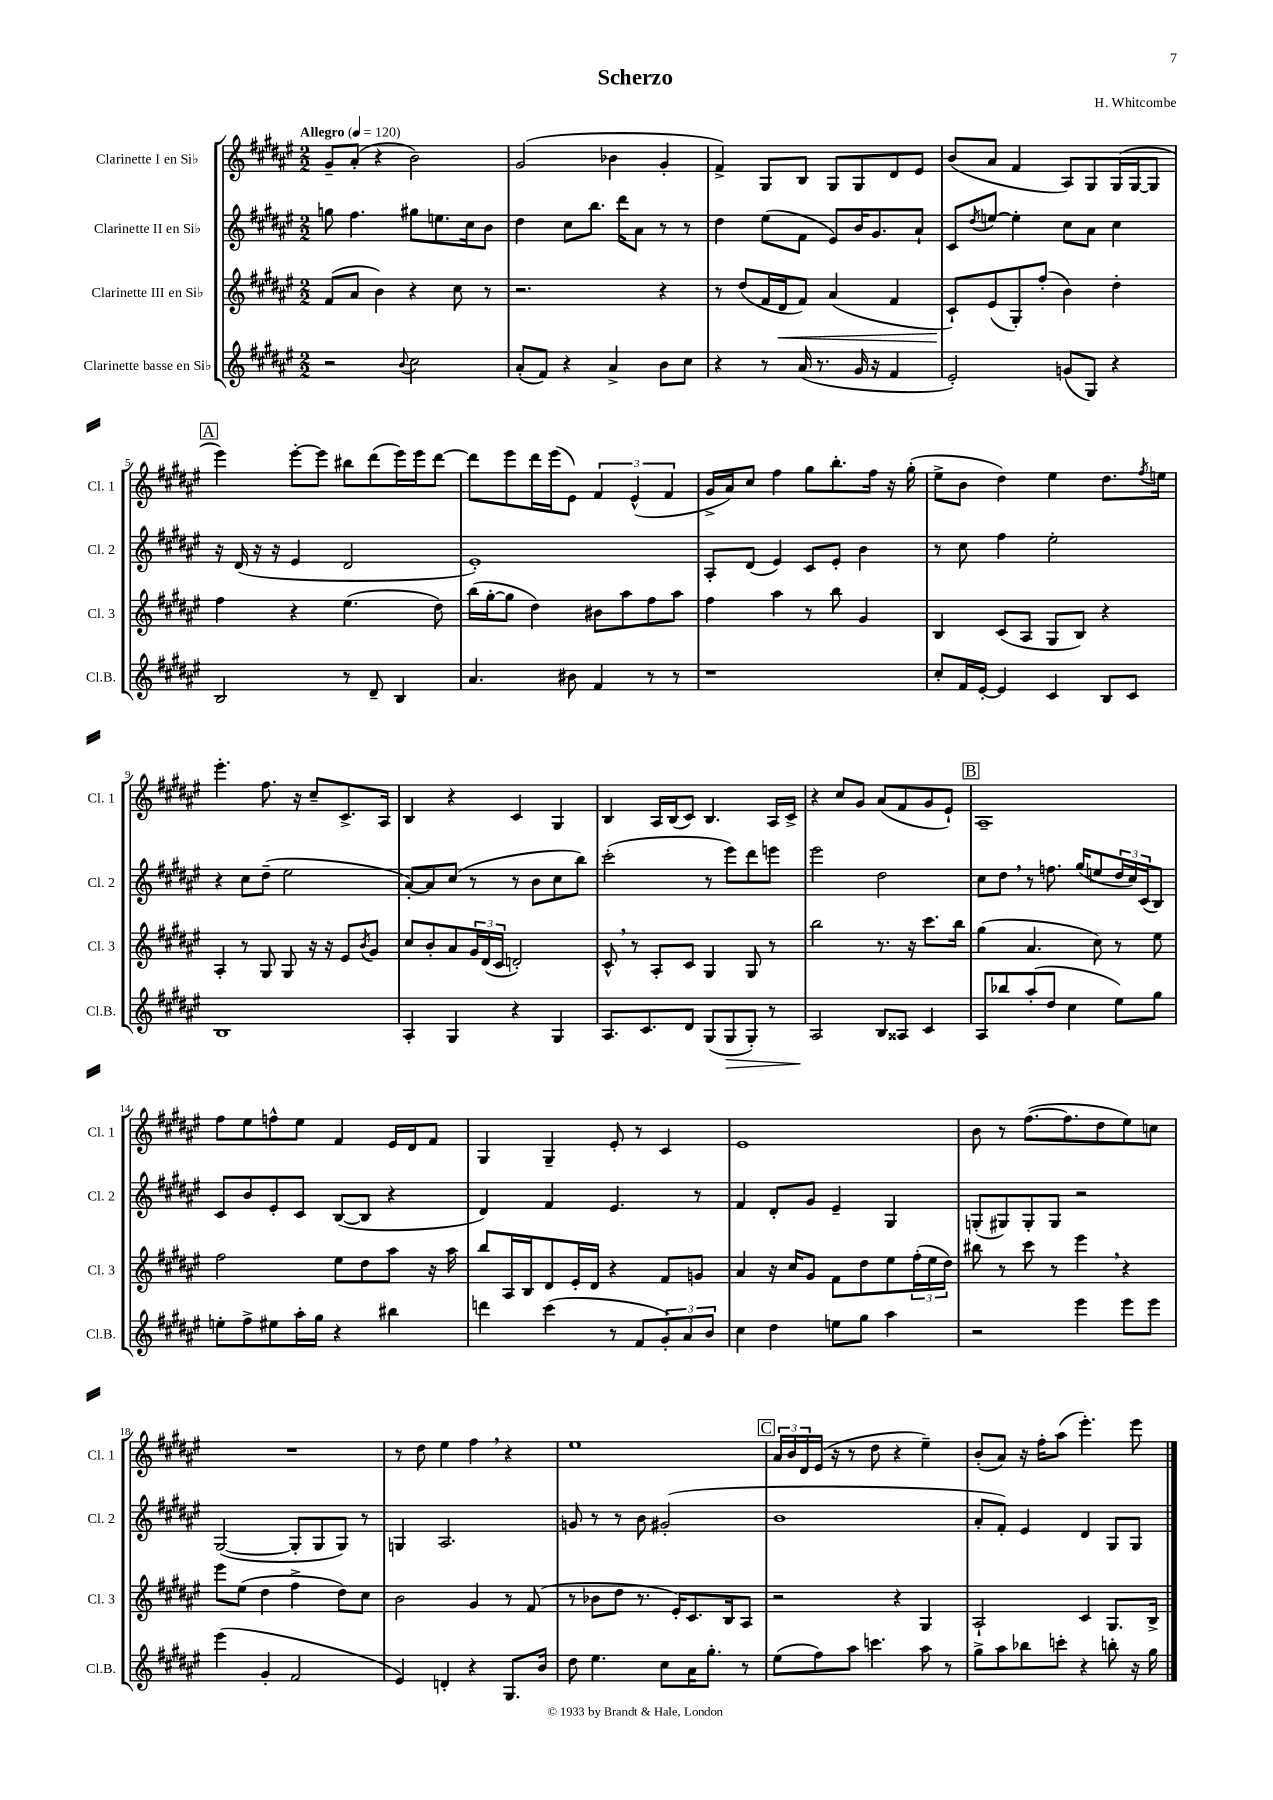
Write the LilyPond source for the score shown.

\header { title = "Scherzo" composer = "H. Whitcombe" }
<<
\new StaffGroup <<
\new Staff = "s0" \with { instrumentName = "Clarinette I en Sib" shortInstrumentName = "Cl. 1" } {
    \clef treble \key fis \major \numericTimeSignature \time 2/2 \tempo "Allegro" 4 = 120
    gis'8-- ais'8-.( r4 b'2) |
    gis'2( bes'4 gis'4-. |
    fis'4->) gis8 b8 gis8 gis8 dis'8 eis'8 |
    b'8( ais'8 fis'4 ais8) gis8 gis16( gis16~ gis8 |
    \mark \markup { \box "A" } eis'''4) eis'''8~-. eis'''8 bis''8 dis'''8( eis'''16) eis'''16 dis'''8~ |
    dis'''8 eis'''8 dis'''16 eis'''16( eis'8) \tuplet 3/2 { fis'4 eis'4-^( fis'4 } |
    gis'16-> ais'16) cis''8 fis''4 gis''8 b''8.-. fis''16 r16 gis''16-.( |
    eis''8-> b'8 dis''4) eis''4 dis''8. \acciaccatura { fis''8 } e''16 |
    eis'''4.-. fis''8. r16 cis''8-- cis'8.-> ais16 |
    b4 r4 cis'4 gis4 |
    b4 ais16 b16( cis'8) b4. ais16 cis'16-> |
    r4 cis''8 gis'8 ais'8( fis'8 gis'8 eis'8-!) |
    \mark \markup { \box "B" } ais1-- |
    fis''8 eis''8 f''8-^ eis''8 fis'4 eis'16 dis'16 fis'8 |
    gis4 gis4-- eis'8-. r8 cis'4 |
    eis'1 |
    b'8 r8 fis''8.~( fis''8. dis''8 eis''8) c''8 |
    R1 |
    r8 dis''8 eis''4 fis''4 \breathe r4 |
    eis''1 |
    \mark \markup { \box "C" } \tuplet 3/2 { ais'16 b'16 dis'16 } eis'16( r16 r8 dis''8 r4 eis''4--) |
    b'8-.( ais'8) r16 fis''16-. ais''8( eis'''4.-.) eis'''8 \bar "|." |
}
\new Staff = "s1" \with { instrumentName = "Clarinette II en Sib" shortInstrumentName = "Cl. 2" } {
    \clef treble \key fis \major \numericTimeSignature \time 2/2
    g''8 fis''4. gis''8 e''8. cis''16 b'8 |
    dis''4 cis''8 b''8. dis'''16 ais'8 r8 r8 |
    dis''4 eis''8( fis'8 eis'8) b'16 gis'8. ais'8-! |
    cis'8 \acciaccatura { dis''8 } e''8~ e''4-. cis''8 ais'8 cis''4 |
    \mark \markup { \box "A" } r16 dis'16( r16 r16 eis'4 dis'2 |
    eis'1-.) |
    ais8-. dis'8( eis'4) cis'8 eis'8-. b'4 |
    r8 cis''8 fis''4 eis''2-. |
    r4 cis''8 dis''8--( eis''2 |
    ais'8~-.) ais'8 cis''8( r8 r8 b'8 cis''8 b''8) |
    cis'''2-.( r8 eis'''8) dis'''8 e'''8 |
    eis'''2 dis''2 |
    \mark \markup { \box "B" } cis''8 dis''8 \breathe r8 f''8. gis''16( e''8 \tuplet 3/2 { dis''16 cis''16) cis'16( } b8) |
    cis'8 b'8 eis'8-. cis'8 b8~( b8 r4 |
    dis'4) fis'4 eis'4. r8 |
    fis'4 dis'8-. gis'8 eis'4-- gis4 |
    g8-.( gis8) gis8-. gis8 r2 |
    gis2~( gis8-. gis8 gis8) r8 |
    g4 ais2. |
    g'8 r8 r8 b'8 gis'2-.( |
    \mark \markup { \box "C" } b'1 |
    ais'8-. fis'8-.) eis'4 dis'4 gis8 gis8 \bar "|." |
}
\new Staff = "s2" \with { instrumentName = "Clarinette III en Sib" shortInstrumentName = "Cl. 3" } {
    \clef treble \key fis \major \numericTimeSignature \time 2/2
    fis'8( ais'8 b'4) r4 cis''8 r8 |
    r2. r4 |
    r8 dis''8( fis'16 dis'16\< fis'8) ais'4( fis'4 |
    cis'8-!\!) eis'8( gis8-.) fis''8-.( b'4) dis''4-. |
    \mark \markup { \box "A" } fis''4 r4 eis''4.( dis''8) |
    b''16( gis''16~-. gis''8 dis''4) bis'8 ais''8 fis''8 ais''8 |
    fis''4 ais''4 r8 b''8 gis'4 |
    b4 cis'8( ais8 gis8 b8) r4 |
    ais4-. r8 gis8 gis8 r16 r16 eis'8 \acciaccatura { b'8 } gis'8 |
    cis''8 b'8-. ais'8 \tuplet 3/2 { gis'16 dis'16( cis'16 } d'2-.) |
    cis'8-^ \breathe r8 ais8-. cis'8 gis4 gis8 r8 |
    b''2 r8. r16 cis'''8. b''16 |
    \mark \markup { \box "B" } gis''4( ais'4. cis''8) r8 eis''8 |
    fis''2 eis''8 dis''8 ais''8 r16 ais''16 |
    b''8 ais16 b16 dis'8 eis'16-. dis'16 r4 fis'8 g'8 |
    ais'4 r16 cis''16 gis'8 fis'8 dis''8 eis''8 \tuplet 3/2 { fis''16-.( eis''16 dis''16) } |
    bis''8 r8 cis'''8 r8 eis'''4 \breathe r4 |
    eis'''8 eis''8( dis''4 fis''4-> dis''8) cis''8 |
    b'2 gis'4 r8 fis'8( |
    r8 bes'8 dis''8 r8. eis'16-.) cis'8. b16 ais8 |
    \mark \markup { \box "C" } r2 r4 gis4 |
    ais2-! cis'4 gis8. b16-> \bar "|." |
}
\new Staff = "s3" \with { instrumentName = "Clarinette basse en Sib" shortInstrumentName = "Cl.B." } {
    \clef treble \key fis \major \numericTimeSignature \time 2/2
    r2 \appoggiatura { b'8 } cis''2 |
    ais'8-.( fis'8) r4 ais'4-> b'8 cis''8 |
    r4 r8 ais'16( r8. gis'16 r16 fis'4 |
    eis'2-.) g'8( gis8) r4 |
    \mark \markup { \box "A" } b2 r8 dis'8-- b4 |
    ais'4. bis'8 fis'4 r8 r8 |
    r1 |
    cis''8-. fis'16 eis'16~-. eis'4 cis'4 b8 cis'8 |
    b1 |
    ais4-. gis4 r4 gis4 |
    ais8. cis'8. dis'8 gis8( gis8\> gis8-.) r8 |
    ais2\! b8 aisis8 cis'4 |
    \mark \markup { \box "B" } ais8 bes''8 ais''8-.( dis''8 cis''4 eis''8) gis''8 |
    e''8-. fis''8-> eis''8 ais''16-. gis''16 r4 bis''4 |
    d'''4 cis'''4( r8 fis'8 \tuplet 3/2 { gis'8-.) ais'8 b'8 } |
    cis''4 dis''4 e''8 gis''8 ais''4 |
    r2 eis'''4 eis'''8 eis'''8 |
    eis'''4( gis'4-. fis'2 |
    eis'4) d'4-. r4 gis8. b'16 |
    dis''8 eis''4. cis''8 ais'16 gis''8.-. r8 |
    \mark \markup { \box "C" } eis''8( fis''8) ais''8 c'''4. ais''8 r8 |
    gis''8-> ais''8 bes''8 c'''8-. r4 b''8-. r16 gis''16 \bar "|." |
}
>>
>>
